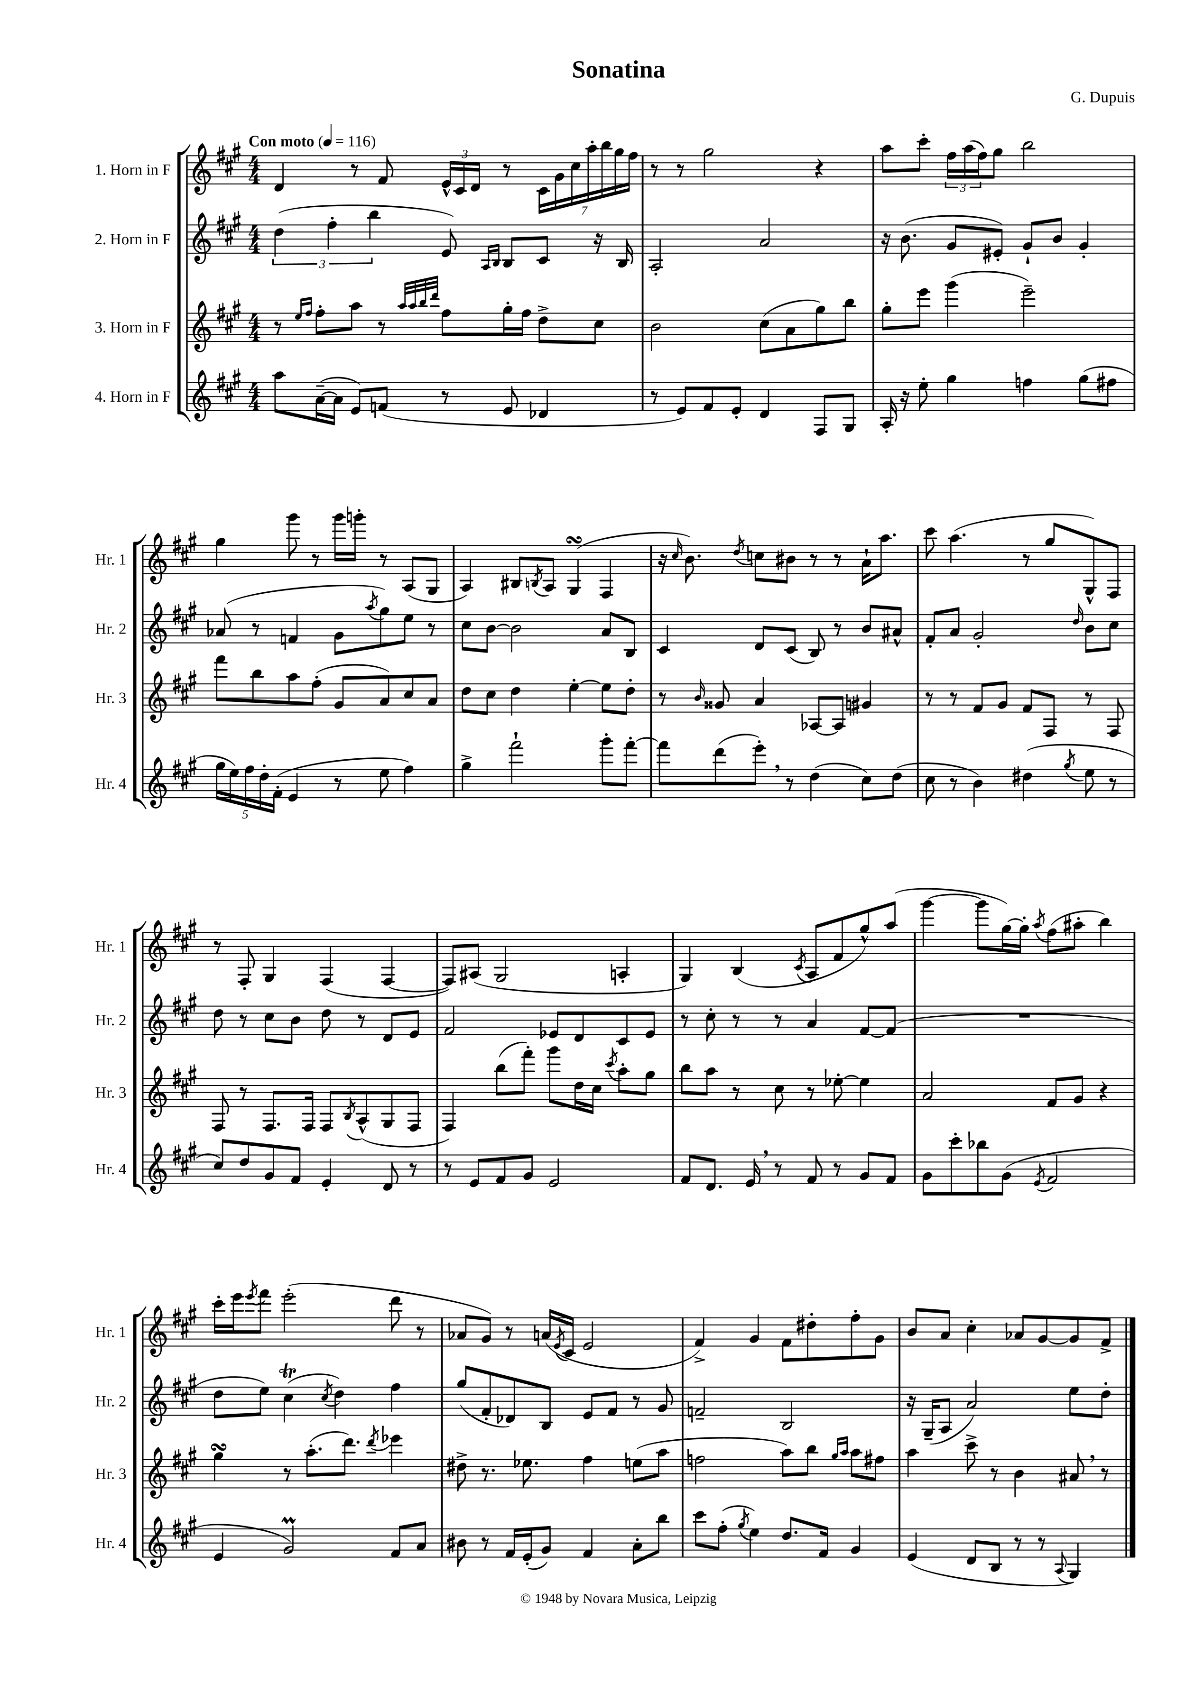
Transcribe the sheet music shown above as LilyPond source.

\header { title = "Sonatina" composer = "G. Dupuis" }
<<
\new StaffGroup <<
\new Staff = "s0" \with { instrumentName = "1. Horn in F" shortInstrumentName = "Hr. 1" } {
    \clef treble \key a \major \numericTimeSignature \time 4/4 \tempo "Con moto" 4 = 116
    d'4 r8 fis'8 \tuplet 3/2 { e'16-^ cis'16 d'16 } r8 \tuplet 7/4 { cis'16 gis'16 cis''16 a''16-. b''16 gis''16 fis''16 } |
    r8 r8 gis''2 r4 |
    a''8 cis'''8-. \tuplet 3/2 { fis''16 a''16( fis''16) } gis''8 b''2 |
    gis''4 gis'''8 r8 gis'''16 g'''16-. r8 a8( gis8 |
    a4) bis8 \acciaccatura { b8 } a8 gis4\turn( fis4 |
    r16 \grace { cis''16 } b'8.) \acciaccatura { d''8 } c''8 bis'8 r8 r8 a'16-! a''8. |
    cis'''8 a''4.( r8 gis''8 gis8-^) fis8 |
    r8 fis8-. gis4 fis4( fis4~ |
    fis8) ais8( gis2 a4-. |
    gis4) b4( \acciaccatura { cis'8 } a8 fis'8 gis''8-^) a''8( |
    gis'''4~ gis'''8 gis''16~) gis''16-. \acciaccatura { a''8 } fis''8( ais''8-. b''4) |
    cis'''16-. e'''16 \acciaccatura { e'''8 } fis'''8 e'''2-.( d'''8 r8 |
    aes'8 gis'8) r8 a'16( \acciaccatura { e'8 } cis'16 e'2 |
    fis'4->) gis'4 fis'8 dis''8-. fis''8-. gis'8 |
    b'8 a'8 cis''4-. aes'8 gis'8~ gis'8 fis'8-> \bar "|." |
}
\new Staff = "s1" \with { instrumentName = "2. Horn in F" shortInstrumentName = "Hr. 2" } {
    \clef treble \key a \major \numericTimeSignature \time 4/4
    \tuplet 3/2 { d''4( fis''4-. b''4 } e'8) \grace { a16 b16 } b8 cis'8 r16 b16 |
    a2-. a'2 |
    r16 b'8.( gis'8 eis'8-.) gis'8-! b'8 gis'4-. |
    aes'8( r8 f'4 gis'8 \acciaccatura { a''8 } gis''8) e''8 r8 |
    cis''8 b'8~ b'2 a'8 b8 |
    cis'4 d'8 cis'8( b8) r8 b'8 ais'8-^ |
    fis'8-. a'8 gis'2-. \grace { d''16 } b'8 cis''8 |
    d''8 r8 cis''8 b'8 d''8 r8 d'8 e'8 |
    fis'2 ees'8 d'8 cis'8 ees'8 |
    r8 cis''8-. r8 r8 a'4 fis'8~ fis'8( |
    R1 |
    d''8 e''8) cis''4\trill( \acciaccatura { cis''8 } d''4) fis''4 |
    gis''8( fis'8-. des'8) b8 e'8 fis'8 r8 gis'8 |
    f'2-- b2 |
    r16 gis16--( a8 a'2) e''8 d''8-. \bar "|." |
}
\new Staff = "s2" \with { instrumentName = "3. Horn in F" shortInstrumentName = "Hr. 3" } {
    \clef treble \key a \major \numericTimeSignature \time 4/4
    r8 \grace { e''16 fis''16 } fis''8-. a''8 r8 \grace { a''32 a''32 b''32 d'''32 } fis''8 gis''16-. fis''16 d''8-> cis''8 |
    b'2 cis''8( a'8 gis''8) b''8 |
    gis''8-. e'''8 gis'''4( e'''2--) |
    fis'''8 b''8 a''8 fis''8-.( gis'8 a'8) cis''8 a'8 |
    d''8 cis''8 d''4 e''4~-. e''8 d''8-. |
    r8 \grace { b'16 } gisis'8 a'4 aes8~ aes8 gis'4 |
    r8 r8 fis'8 gis'8 fis'8 fis8 r8 fis8 |
    fis8 r8 fis8. fis16 fis8 \acciaccatura { b8 } a8-^( gis8 fis8 |
    fis4) b''8( fis'''8-.) gis'''8 d''16 cis''16 \acciaccatura { cis'''8 } a''8-. gis''8 |
    b''8 a''8 r8 cis''8 r8 ees''8~-. ees''4 |
    a'2 fis'8 gis'8 r4 |
    gis''4\turn r8 a''8.-.( d'''8.) \acciaccatura { d'''8 } ees'''4 |
    dis''8-> r8. ees''8. fis''4 e''8( a''8 |
    f''2 a''8) b''8 \grace { gis''16 a''16 } a''8 fis''8 |
    a''4 cis'''8-> r8 b'4 ais'8 \breathe r8 \bar "|." |
}
\new Staff = "s3" \with { instrumentName = "4. Horn in F" shortInstrumentName = "Hr. 4" } {
    \clef treble \key a \major \numericTimeSignature \time 4/4
    a''8 a'16~--( a'16 e'8) f'8( r8 e'8 des'4 |
    r8 e'8) fis'8 e'8-. d'4 fis8 gis8 |
    a16-. r16 e''8-. gis''4 f''4 gis''8( fis''8 |
    \tuplet 5/4 { gis''16 e''16) fis''16 d''16-. fis'16-.( } e'4 r8 e''8 fis''4) |
    gis''4-> fis'''2-! gis'''8-. fis'''8~-. |
    fis'''8 d'''8( e'''8-.) \breathe r8 d''4( cis''8) d''8( |
    cis''8 r8 b'4) dis''4( \acciaccatura { gis''8 } e''8 r8 |
    cis''8) d''8 gis'8 fis'8 e'4-. d'8 r8 |
    r8 e'8 fis'8 gis'8 e'2 |
    fis'8 d'8. e'16 \breathe r8 fis'8 r8 gis'8 fis'8 |
    gis'8 cis'''8-. bes''8 gis'8( \acciaccatura { e'8 } fis'2 |
    e'4 gis'2\prall) fis'8 a'8 |
    bis'8 r8 fis'16 e'16-.( gis'8) fis'4 a'8-. b''8 |
    cis'''8 fis''8-.( \acciaccatura { gis''8 } e''4) d''8. fis'16 gis'4 |
    e'4( d'8 b8 r8 r8 \appoggiatura { a8 } gis4) \bar "|." |
}
>>
>>
\layout { \context { \Score \remove "Bar_number_engraver" } }
